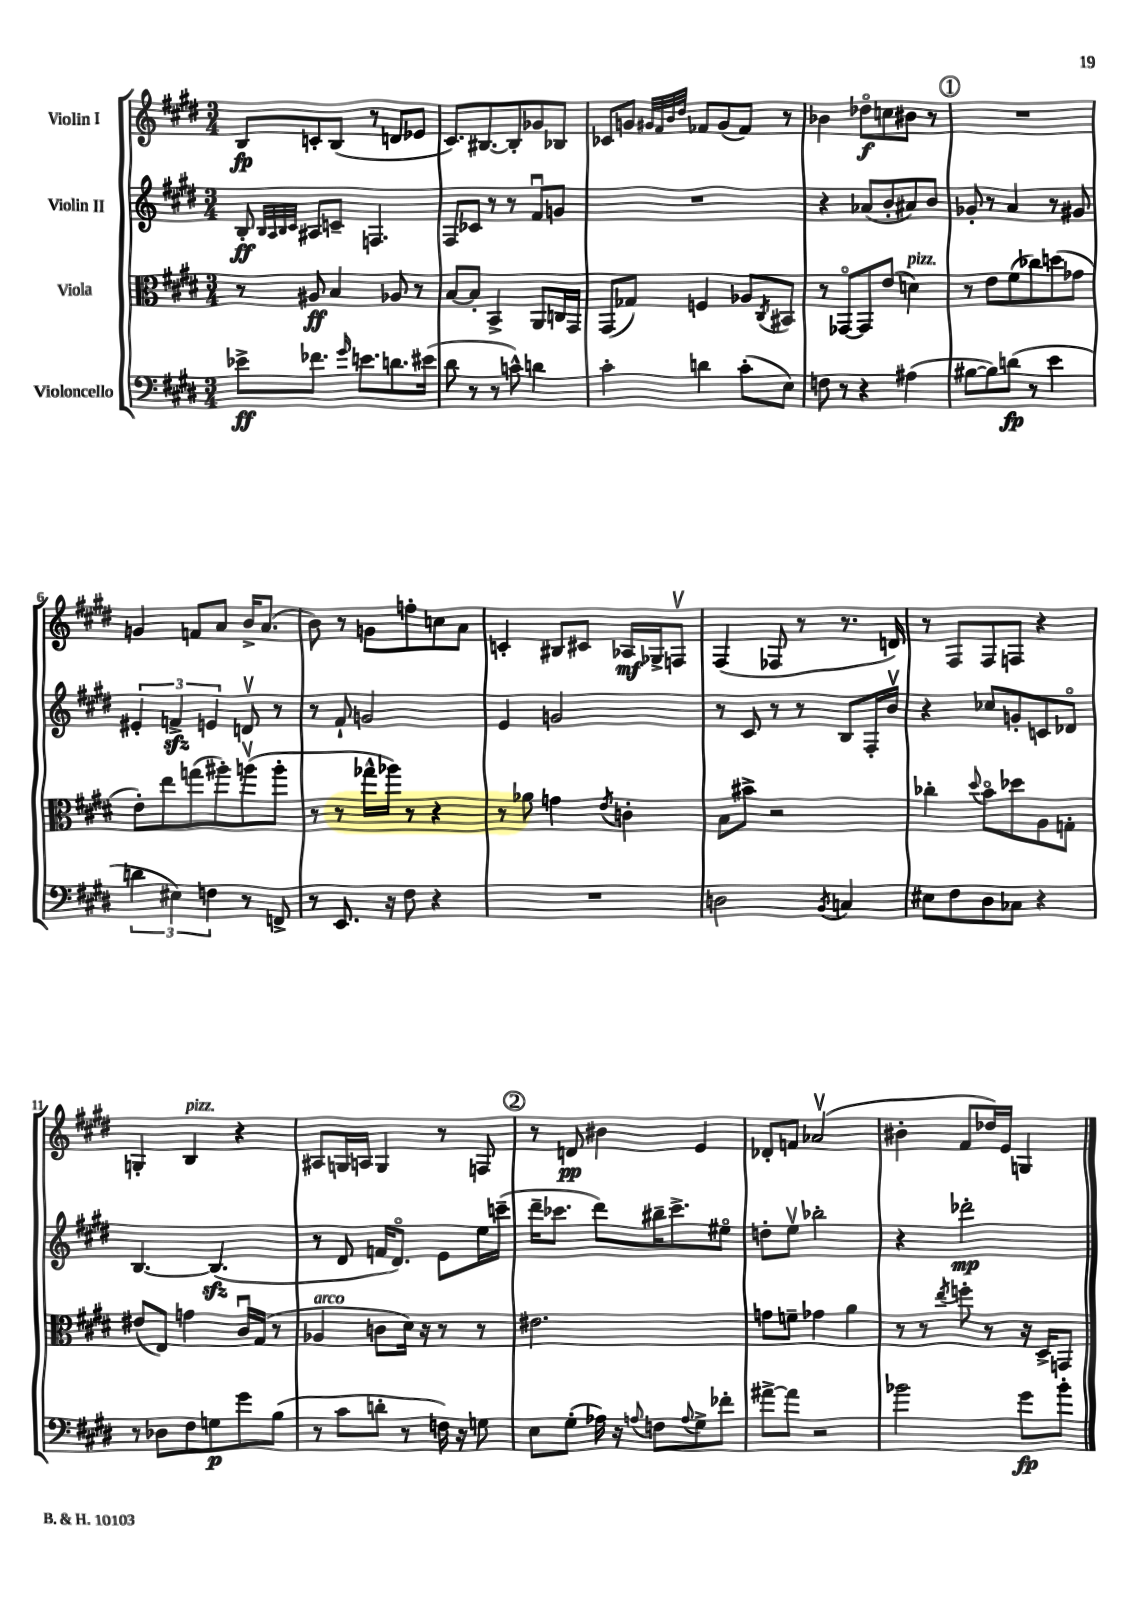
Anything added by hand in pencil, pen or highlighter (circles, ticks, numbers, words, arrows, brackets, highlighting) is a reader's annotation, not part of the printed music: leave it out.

**kern	**kern	**kern	**kern
*staff4	*staff3	*staff2	*staff1
*clefF4	*clefC3	*clefG2	*clefG2
*k[f#c#g#d#]	*k[f#c#g#d#]	*k[f#c#g#d#]	*k[f#c#g#d#]
*M3/4	*M3/4	*M3/4	*M3/4
8e-^	8r	8B'	8B
.	.	32qqB	.
.	.	32qqA	.
.	.	32qqB	.
.	.	32qqc#	.
8.f-	8A#	8A#	8c'
.	4B	8c~	(8B
16qqg#	.	.	.
8.e	.	.	.
.	.	4.F	8r
8.d	8A-	.	8d
.	8r	.	8e-
(16e#	.	.	.
=	=	=	=
8d#	[8B	8F#	8.c#)
8r	8B']	8c-	.
.	.	.	[8.B#
8r	4BB^	8r	.
8c^^)	.	8r	8B#']
4d	8AA	8f#u	8g-
.	16C	8g	8B-
.	16GG#	.	.
=	=	=	=
4c#'	(8GG#	2.r	8c-
.	8G-)	.	8g
.	.	.	32qqg#
.	.	.	32qqf#
.	.	.	32qqb
.	.	.	32qqdd#
4d	4F	.	8f-
.	.	.	(8g#
(8c#'	8A-	.	8f-)
.	8qC#	.	.
8E)	8BB#	.	8r
=	=	=	=
8F	8r	4r	4b-
8r	[8GG-o	.	.
4r	8GG-]	(8a-	8dd-o
.	(8e	8b'	8cc
(4A#	4d)	8a#)	8b#
.	.	8b	8r
=	=	=	=
[8B#	8r	8g-'	2.r
8B#])	8e	8r	.
(8d	(8f#	4a	.
8r	8cc-)	.	.
4e	(8dd	8r	.
.	8g-	8g#	.
=	=	=	=
6d	8e')	6e#'	4g
.	8ee	.	.
6E#)	.	6f^	.
.	(8gg	.	8f
6F	.	6e	.
.	8aa#')	.	8a
8r	(8aav	8dv	16b^
.	.	.	(8.a
8FF^	8aa'	8r	.
=	=	=	=
8r	8r	8r	8b)
8.EE	8r	8f#`	8r
.	16gg-^^	2g	8g
16r	16aa-)	.	.
8F#	8r	.	8ff'
4r	4r	.	8cc
.	.	.	8a
=	=	=	=
2.r	8r	4e	4c'
.	8a-	.	.
.	4g	2g	8B#
.	.	.	8c#
.	8qe	.	.
.	4c'	.	16A-
.	.	.	16G-^
.	.	.	8Fv
=	=	=	=
2D	8B	8r	(4F#
.	8b#^	8c#	.
.	2r	8r	8F-
.	.	8r	8r
8qBB	.	.	.
4C	.	8B	8.r
.	.	16F#'	.
.	.	16bv	16d)
=	=	=	=
8E#	4cc-'	4r	8r
8F#	.	.	8F#
.	8qqdd#	.	.
8D#	8bo	8cc-	8F#
8C-	8dd-	8g'	8F
4r	8A	8c	4r
.	8G'	8d-o	.
=	=	=	=
8r	(8e#	[4.B	4G'
8D-	8E)	.	.
8F#	4g	.	4B
8G	.	(4.B]	.
8g#	16c#u	.	4r
.	(16G#	.	.
(8B	8r	.	.
=	=	=	=
8r	4A-	8r	8A#
8c#	.	8d#	16G
.	.	.	16A
8d'	8c	16f	4G
.	.	8.d#o)	.
8r	16d#)	.	.
.	16r	.	.
16F)	8r	8e	8r
16r	.	.	.
8G	8r	16ee	8F
.	.	(16ccc~	.
=	=	=	=
8E	2.e#	16ddd#~	8r
.	.	8.ccc-	.
(8G#'	.	.	8d
16A-)	.	8ddd#)	4b#
16r	.	.	.
8qqA	.	.	.
8F	.	16bb#~	.
.	.	8.ccc-^	.
8qqA	.	.	.
8G#^	.	.	4e
8f-'	.	8ee#o	.
=	=	=	=
[8a#^	8g	8dd'	8d-'
8a#]	8f~	8eev	8f
2r	4g-	2bb-'	(2a-v
.	4a	.	.
=	=	=	=
2b-	8r	4r	4b#'
.	8r	.	.
.	8qee	.	.
.	8ff'	2ddd-'	8f#
.	8r	.	16dd-)
.	.	.	16e
8g#	16r	.	4G
.	16D#^	.	.
8b-'	8GG	.	.
==	==	==	==
*-	*-	*-	*-
